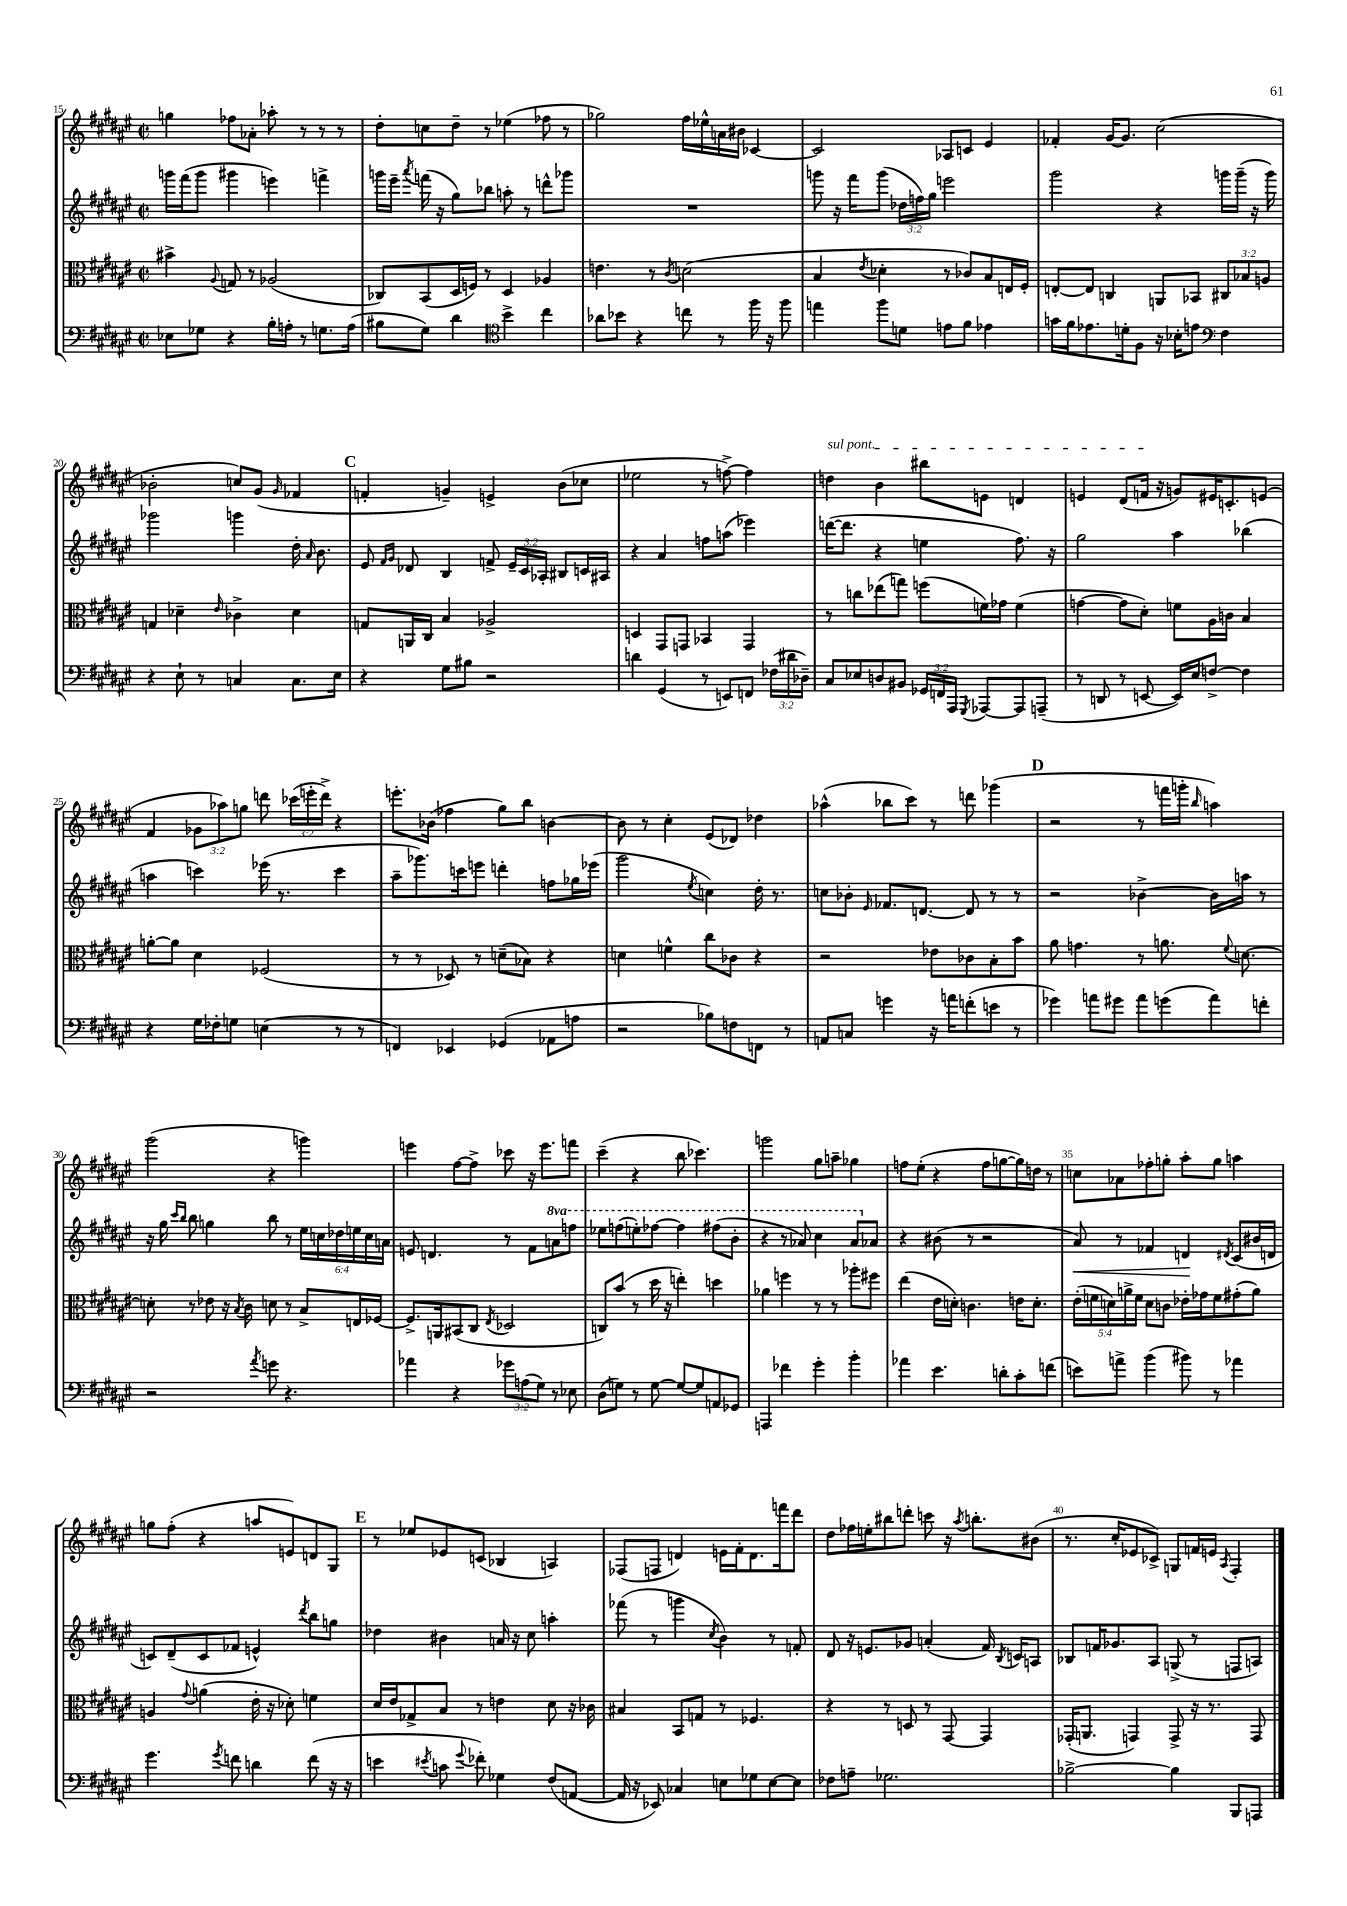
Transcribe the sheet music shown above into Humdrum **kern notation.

**kern	**kern	**kern	**kern
*staff4	*staff3	*staff2	*staff1
*clefF4	*clefC3	*clefG2	*clefG2
*k[f#c#g#d#a#e#]	*k[f#c#g#d#a#e#]	*k[f#c#g#d#a#e#]	*k[f#c#g#d#a#e#]
*M2/2	*M2/2	*M2/2	*M2/2
*met(c|)	*met(c|)	*met(c|)	*met(c|)
8E-	4b#^	16ggg	4gg
.	.	(16fff#	.
8G-	.	8ggg	.
.	8qqA#	.	.
4r	8G	4ggg#	8ff-
.	8r	.	8a-'
16B'	(2A-	4eee)	8aa-'
16A'	.	.	.
8r	.	.	8r
8.G	.	4fff^	8r
.	.	.	8r
(16A	.	.	.
=	=	=	=
8B#	8C-)	16ggg	8dd#'
.	.	16eee#~	.
.	.	8qaaa#	.
8G#)	(8BB	(16fff	8cc
.	.	16r	.
4d#	16D#	8gg#)	8dd#~
.	16F)	.	.
.	8r	8bb-	8r
*clefC4	*	*	*
4b^	4D#	8aa'	(4ee-
.	.	8r	.
4cc#	4A-	8ddd^^	8ff-
.	.	8ggg-	8r
=	=	=	=
8a-	4.e	1r	2gg-)
8b-	.	.	.
4r	.	.	.
.	8r	.	.
.	8qc#	.	.
8cc	(2d	.	16ff#
.	.	.	16ee-^^
8r	.	.	16a
.	.	.	16b#
16ff#	.	.	[4c-
16r	.	.	.
8ff#	.	.	.
=	=	=	=
4ee	4B	8ggg	2c-]
.	.	16r	.
.	.	16fff#	.
.	8qe#	.	.
8ff#	4d-'	(8ggg	.
8d	.	24dd-	.
.	.	24ff)	.
.	.	24gg#	.
8e	8r	2eee	8A-
8f#	8c-)	.	8c
4e-	8B	.	4e#
.	16E	.	.
.	16F#'	.	.
=	=	=	=
16g	[8E'	2ggg#	4f-'
16f#	.	.	.
8.e-	8E]	.	.
.	4C	.	[16g#
16d'	.	.	8.g#]
8F#	.	.	.
16r	8AA	4r	(2cc#
16B-'	.	.	.
8e	8BB-	.	.
*clefF4	*	*	*
4F#	12C#	16ggg	.
.	.	(16ggg~	.
.	12B-	.	.
.	.	16r	.
.	12A	.	.
.	.	16ggg)	.
=	=	=	=
4r	4G	2ggg-	2b-'
8E#`	4d-~	.	.
8r	.	.	.
.	16qqe#	.	.
4C	4c-^	4ggg	8cc)
.	.	.	(8g#
.	.	.	16qqg#
8.C	4d-	16dd#'	4f-
.	.	16qqa#	.
.	.	8.b	.
16E#	.	.	.
=	=	=	=
4r	8G	8e#	4f'
.	.	16qqf#	.
.	.	16qqg#	.
.	16AA	8d-	.
.	16C#	.	.
8G#	4B	4B	4g~)
8B#	.	.	.
2r	2A-^	8f^	4e^
.	.	24e#~	.
.	.	24c#	.
.	.	24A-'	.
.	.	8B#	(8b
.	.	16c	8cc-
.	.	16A#	.
=	=	=	=
4d	4D	4r	2ee-
(4GG#	8GG#	4a#	.
.	8GG	.	.
8r	4BB-	8ff	8r
8EE)	.	(8aa	[8ff^)
8FF	4GG	4eee-)	4ff]
(24F-	.	.	.
24d#	.	.	.
24D-~)	.	.	.
=	=	=	=
8C#	8r	([16ddd	4dd
.	.	8.ddd]	.
8E-	8cc	.	.
8D	(8ee-	4r	4b
8BB#	8gg)	.	.
24GG-	(8ff	4ee	8bb#
24FF	.	.	.
24AAA#	.	.	.
8qGGG#	.	.	.
[8AAA-	16f)	.	8e
.	16g-	.	.
8AAA-]	(4f	8.ff#)	4d
(8AAA~	.	.	.
.	.	16r	.
=	=	=	=
8r	[4g	2gg#	4e
8DD	.	.	.
8r	8g]	.	(8d#
[8EE	8d#')	.	16f
.	.	.	16r
16EE])	8f	4aa#	8g)
16E#	.	.	.
[8F^	16A#	.	16e#
.	16c	.	8.c'
4F]	4B	(4bb-	.
.	.	.	(8e
=	=	=	=
4r	[8a'	4aa	4f#
.	8a]	.	.
16G#	4d#	4ccc)	12g-
16F-'	.	.	.
.	.	.	12aa-)
8G	.	.	.
.	.	.	12gg
(4E	(2F-	(16eee-	8ddd
.	.	8.r	.
.	.	.	(24ccc-
.	.	.	24eee'
.	.	.	24ddd^)
8r	.	4ccc	4r
8r	.	.	.
=	=	=	=
4FF)	8r	8aa#~	8.eee'
.	8r	8.ggg-)	.
.	.	.	(16b-
4EE-	8D-)	.	4ff-
.	.	16ccc	.
.	8r	8eee	.
(4GG-	(8d~	4ddd'	8gg#)
.	8B-)	.	8bb
8AA-	4r	8ff	[4b
8A	.	16gg-	.
.	.	(16eee-	.
=	=	=	=
2r	4d	2ggg#	8b]
.	.	.	8r
.	4f^^	.	4cc#'
.	.	8qee#	.
8B-)	8cc#	4cc)	(8e#
8F	8c-	.	8d-)
8FF	4r	16dd#'	4dd-
.	.	8.r	.
8r	.	.	.
=	=	=	=
8AA	2r	8cc	(4aa-^^
8C	.	8b-'	.
.	.	16qqe#	.
4g	.	8.f-	8bb-
.	.	.	8ccc#)
.	.	[8.d	.
16r	8e-	.	8r
16a	.	.	.
(8f'	8c-	8d]	8ddd
8e	8B'	8r	(4ggg-
8r	8b	8r	.
=	=	=	=
4g-)	8a#	2r	2r
.	4.g	.	.
8a	.	.	.
8g#	.	.	.
8a	8r	[4b-^	8r
(8g	8.a	.	16fff
.	.	.	16ggg'
.	.	.	16qqbb
8a)	.	16b-]	4aa)
.	8qqf#	.	.
.	[8.d	16aa	.
8f'	.	8r	.
=	=	=	=
2r	8d']	16r	(2ggg#
.	.	16gg#	.
.	.	16qqccc#	.
.	.	16qqbb	.
.	8r	8bb	.
.	8e-	4gg	.
.	16r	.	.
.	8qB	.	.
.	16c#	.	.
8qa#	.	.	.
8g	8d	8bb	4r
4.r	8r	8r	.
.	8B^	24ee#	4ggg)
.	.	24cc	.
.	.	24dd-	.
.	16E	24ee	.
.	.	24cc	.
.	[16F-	.	.
.	.	24a	.
=	=	=	=
4a-	8.F-^]	8e	4eee
.	.	4.d	.
.	16AA	.	.
4r	(8BB#	.	[8ff#
.	8C#	.	8ff#^]
.	8qE#	.	.
12g-	2D-	8r	8ccc-
(12A	.	.	.
.	.	8f#	16r
12G#)	.	.	.
.	.	.	8.eee
8r	.	8aa	.
8E-	.	8fff	8fff
=	=	=	=
(8D#	8C)	8eee-	(4ccc#~
8G)	(8b	(8fff	.
8r	8r	8eee')	4r
[8G	16dd#	[8fff-	.
.	16r	.	.
8G_	4ee')	4fff-]	8bb
8G]	.	.	4.ccc-)
8AA	4dd	(8fff#	.
8GG-	.	8bb'	.
=	=	=	=
4AAA	4a-	4r	2ggg
4f-	4ff	8r	.
.	.	8aa-)	.
4g#'	8r	4ccc#	8gg#
.	8r	.	8aa~
4b'	8aa-'	8aa-	4gg-
.	8ff#	8a-	.
=	=	=	=
4a-	(4ee#	4r	8ff
.	.	.	(8ee#'
4.e#	16e#	(8b#	4r
.	16d')	.	.
.	4.c	8r	.
.	.	2r	8ff
8d'	.	.	[8gg
8c#'	16e	.	16gg])
.	8.d'	.	16dd
(8f	.	.	8r
=	=	=	=
8e)	(20e#'	8a#)	8cc
.	20f	.	.
.	20d)	.	.
8a^	.	8r	8a-
.	20a^	.	.
.	20f	.	.
(4b	8d	4f-	8ff-'
.	8c	.	8gg'
8b#)	16e-'	4d	8aa#'
.	16g-	.	.
8r	8f	.	8gg
.	.	8qd#	.
4a-	(8g#'	(8c#	4aa
.	8a)	16b#	.
.	.	16d	.
=	=	=	=
4.g#	4A	8c)	8gg
.	.	(8d#~	(8ff#'
.	8qqg#	.	.
.	(4a	8c	4r
8qg#	.	.	.
8f	.	8f-	.
4d	16e#'	4e^^)	8aa
.	16r	.	.
.	8d-')	.	8e)
.	.	8qddd#	.
(8f	4f	8bb	8d
16r	.	8gg	8G#
16r	.	.	.
=	=	=	=
4e	16d#	4dd-	8r
.	16e#	.	.
.	8G-^	.	8ee-
8qe#	.	.	.
8c	8B	4b#	8e-
8qqg#	.	.	.
8f-')	8r	.	(8c
4G-	4e	16a	4B-
.	.	16r	.
.	.	8cc#	.
(8F#	8d#	4aa'	4A)
[8AA	16r	.	.
.	16c-	.	.
=	=	=	=
16AA]	4B#	(8fff-	(8F-
16r	.	.	.
8EE-)	.	8r	8F
4C-	8BB	4ggg	4d)
.	8G	.	.
.	.	8qcc#	.
8E	8r	4b)	16e
.	.	.	16f#'
8G-	4.F-	.	8.d
[8E	.	8r	.
.	.	.	16fff
8E]	.	8f'	8ddd#
=	=	=	=
8F-	4r	8d#	8dd#
8A~	.	16r	16ff-
.	.	8.e	16ee'
2.G-	8r	.	8bb#
.	8D	8g-	8ddd'
.	8r	(4a'	8ccc
.	[8GG#	.	16r
.	.	.	8qaa#
.	.	.	8.bb'
.	4GG#]	16f#)	.
.	.	8qB	.
.	.	16c	.
.	.	8A	(8b#
=	=	=	=
[2B-^	(16GG-'	8B-	8.r
.	8.AA	.	.
.	.	16f	.
.	.	8.g-	16cc#'
.	4GG)	.	8e-
.	.	8A#	8c-^)
4B-]	8GG^	(8G^	8G
.	16r	8r	16f
.	8.r	.	16e
.	.	.	8qA#
8BBB	.	8F	4F#'
8AAA	8GG	8A)	.
==	==	==	==
*-	*-	*-	*-
